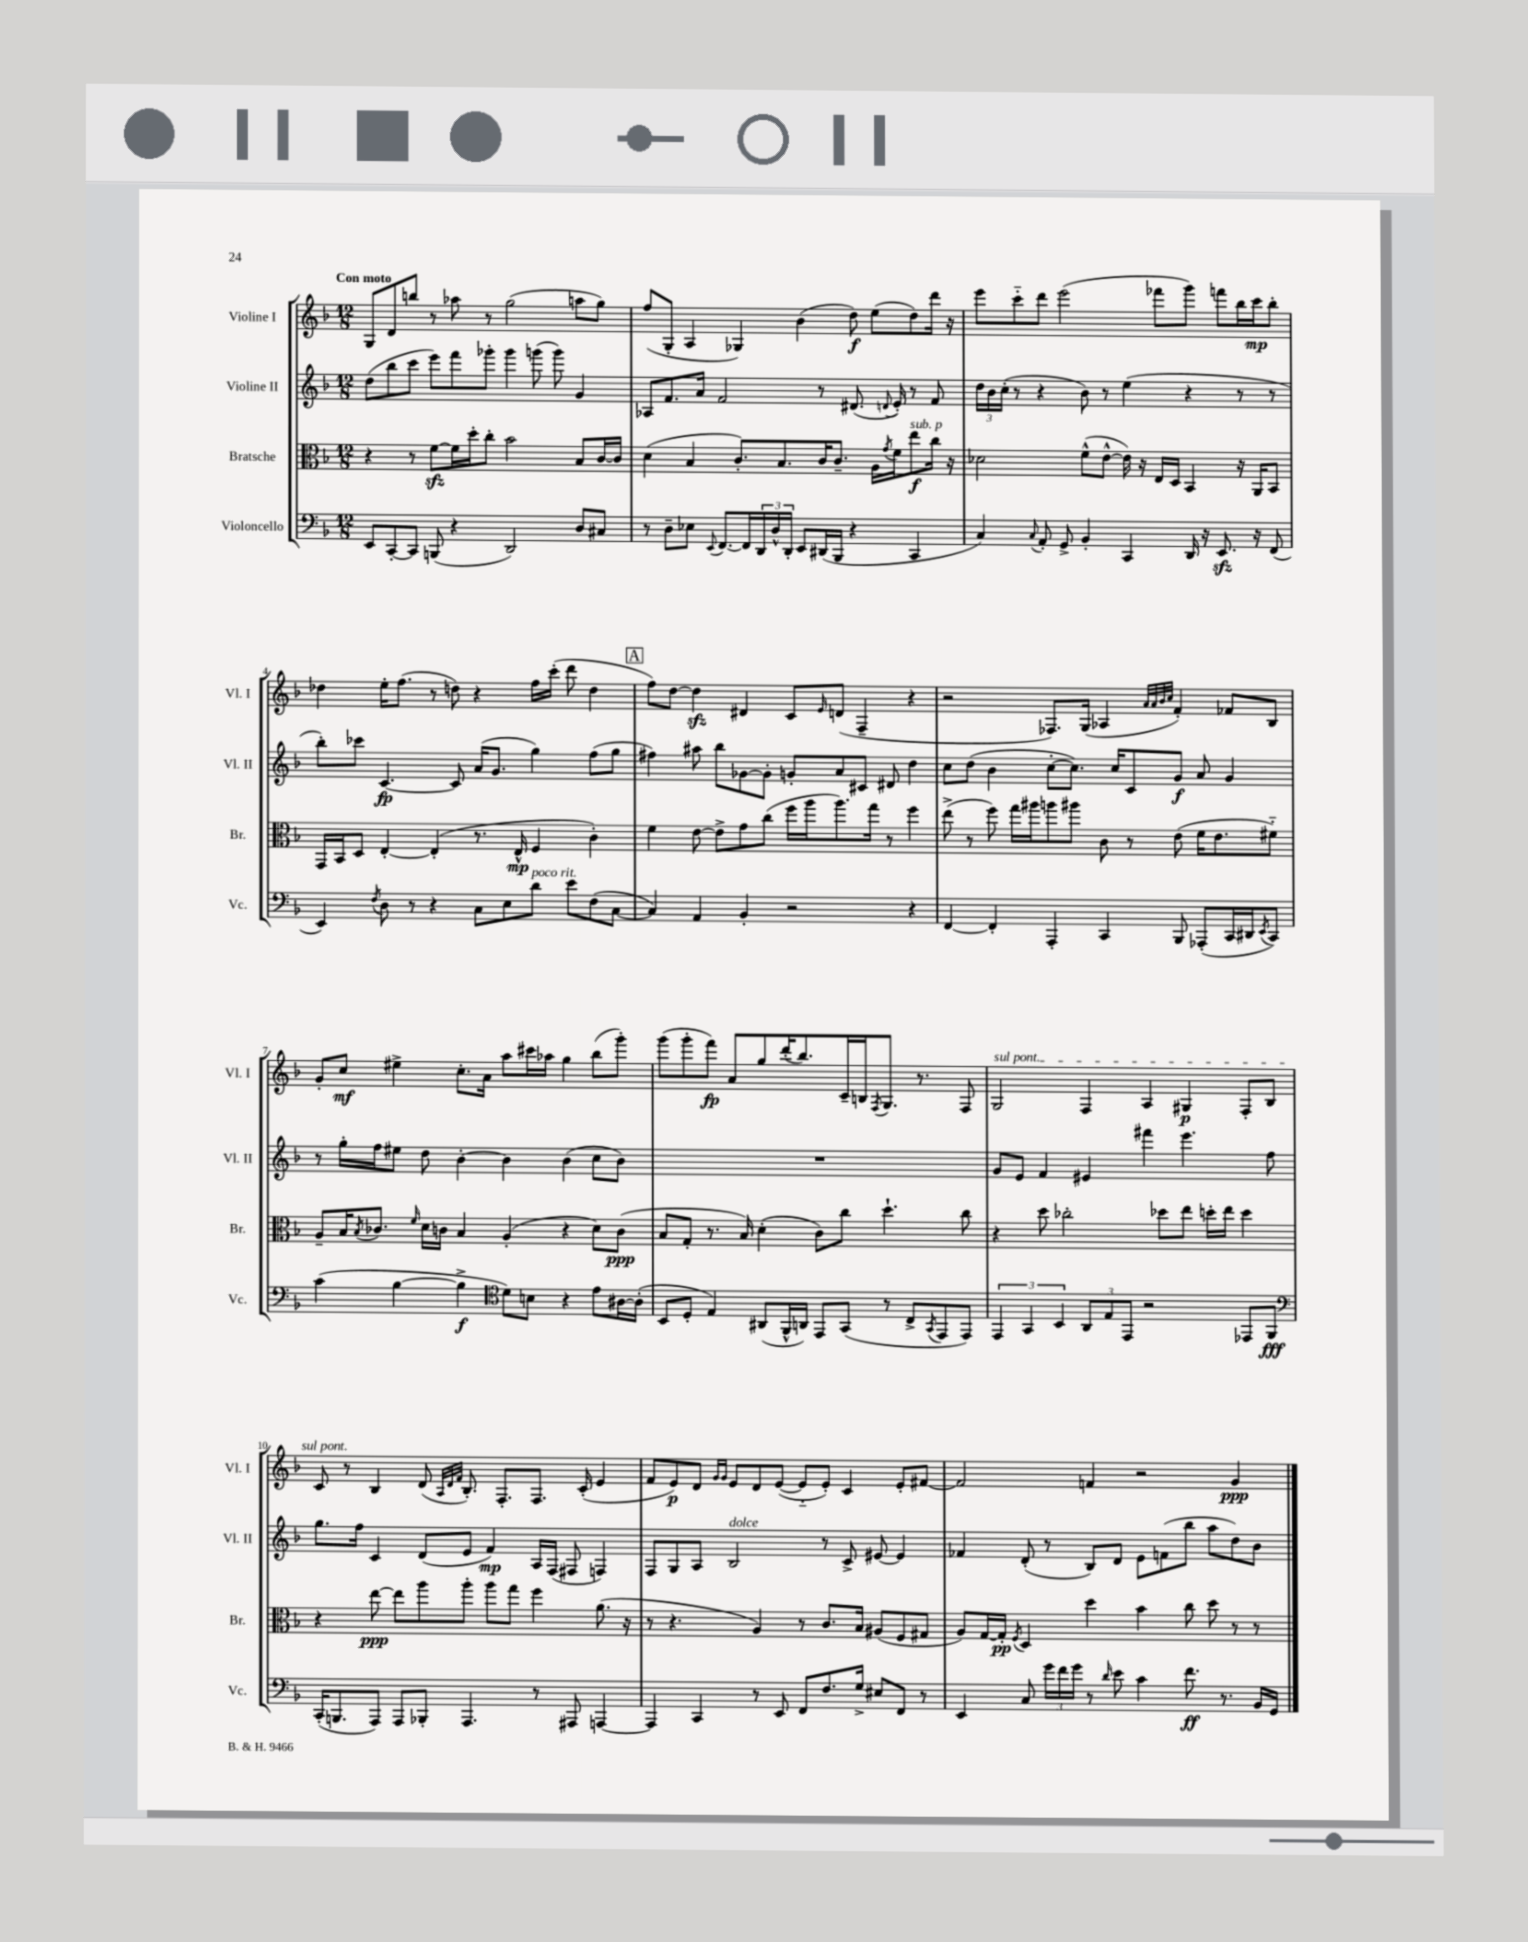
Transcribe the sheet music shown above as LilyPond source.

<<
\new StaffGroup <<
\new Staff = "s0" \with { instrumentName = "Violine I" shortInstrumentName = "Vl. I" } {
    \clef treble \key f \major \numericTimeSignature \time 12/8 \tempo "Con moto"
    g8 d'8 b''8 r8 aes''8 r8 g''2( a''8 g''8) |
    f''8( g8-. a4 ges4) bes'4( d''8\f) e''8( d''8) d'''16 r16 |
    e'''8 c'''8-_ d'''8 e'''2( fes'''8 g'''8) f'''8 bes''16 c'''16\mp bes''8-. |
    des''4 e''16-. f''8.( r8 d''8) r4 f''16 c'''16-.( d'''8 d''4 |
    \mark \markup { \box "A" } f''8) d''8~ d''4\sfz dis'4 c'8 \grace { e'16 } d'8( f4-- r4 |
    r2 fes8.) g16( aes4 \grace { a'32 a'32 bes'32 c''32 } f'4-.) fes'8 bes8 |
    g'8-. c''8\mf eis''4-> c''8.-. a'16 a''8 cis'''16 aes''16 g''4 bes''8( g'''8-.) |
    g'''8( g'''8-. f'''8\fp) a'8 g''8 d'''16-.( bes''8.) c'16-- b16 \acciaccatura { f8 } g8. r8. f8 |
    \once \override TextSpanner.bound-details.left.text = \markup { \italic "sul pont." } g2\startTextSpan f4 a4 gis4\p f8-. bes8 |
    c'8\stopTextSpan r8 bes4 d'8( \grace { a32 d'32 f'32 } bes8.-.) f8.-. f8. c'16-.( e'4 |
    f'8 e'8\p) d'8 \grace { g'16 g'16 } e'8 d'8 e'8~( e'8-_ e'8-.) c'4 e'8-. fis'8~ |
    fis'2 f'4 r2 g'4\ppp \bar "|." |
}
\new Staff = "s1" \with { instrumentName = "Violine II" shortInstrumentName = "Vl. II" } {
    \clef treble \key f \major \numericTimeSignature \time 12/8
    d''8( bes''8 c'''8 e'''8) f'''8 ges'''8-. ges'''4 g'''8( g'''8) g'4 |
    aes8 f'8. a'16 f'2 r8 dis'8.( \appoggiatura { d'8 } e'16-.) r8 f'8 |
    \tuplet 3/2 { d''16 bes'16 c''16-.( } r8 r4 bes'8) r8 e''4( r4 r8 r8 |
    bes''8-.) ces'''8 c'4.~\fp c'8 a'16( g'8. g''4) f''8( g''8 |
    \mark \markup { \box "A" } fis''4) ais''8 bes''8 ges'8~ ges'8-. g'8-. a'8 cis'8 dis'8 d''4 |
    c''8 d''8( bes'4 c''8~-. c''8.) c''16 c'8 g'8\f a'8 g'4 |
    r8 g''16-. f''16 eis''8 d''8 bes'4~-. bes'4 bes'4( c''8 bes'8) |
    R1. |
    g'8 e'8 f'4 eis'4 fis'''4 e'''4. f''8 |
    g''8. f''16 c'4 d'8( e'8 f'4\mp) a16 f16( fis8 f4) |
    f8 g8 a8 bes2^\markup { \italic "dolce" } r8 c'8-> eis'8~ eis'4 |
    fes'4 d'8-.( r8 bes8) d'8 e'8 f'8( bes''8 a''8 d''8) bes'8 \bar "|." |
}
\new Staff = "s2" \with { instrumentName = "Bratsche" shortInstrumentName = "Br." } {
    \clef alto \key f \major \numericTimeSignature \time 12/8
    r4 r8 f'8~\sfz f'16 d''16-. c''8-. bes'2 bes8 c'16~ c'16 |
    d'4( bes4 c'8.-.) bes8. c'16 c'8.-- a16 \acciaccatura { g'8 } f'16 e''8\f^\markup { \italic "sub. p" } c''16 r16 |
    des'2 f'8-^( e'8~-^ e'16) r16 e16 d16 bes,4 r16 a,16 bes,8 |
    g,16 bes,16 d8 e4~-. e4-.( r8. e16-^\mp f4 c'4-.) |
    \mark \markup { \box "A" } f'4 e'8~ e'8-> g'8 c''8( f''16 a''16 a''8.) g''16 r8 f''4 |
    e''8->( r8 f''8) g''16 ais''16 a''8 ais''8 c'8 r8 e'8( f'16 e'8. fis'8-_) |
    a8-- bes16 \acciaccatura { bes8 } ces'8. \grace { f'16 } d'16 c'16 bes4 a4-.( r4 d'8) c'8\ppp( |
    bes8 g8-. r8. bes16) d'4-.( c'8) c''8 d''4.-! c''8 |
    r4 d''8 ces''2-. des''8 e''8 d''16-. e''16 d''4 |
    r4 e''8~\ppp e''8 a''8 a''8-. a''8 g''8 f''4 a'8.( r16 |
    r8 r4. a4) r8 c'8. bes16 ais8( f8 gis8 |
    a8) g16~ g16-.\pp \acciaccatura { f8 } d4 d''4 bes'4 c''8 d''8 r8 r8 \bar "|." |
}
\new Staff = "s3" \with { instrumentName = "Violoncello" shortInstrumentName = "Vc." } {
    \clef bass \key f \major \numericTimeSignature \time 12/8
    e,8 c,8~-. c,8 b,,8( r4 d,2) d8 cis8 |
    r8 d8-- ees8 \appoggiatura { e,8 } f,8.~ f,16 \tuplet 3/2 { d,16 d16-^ d,16-. } e,8 dis,16( bes,,16 r4 c,4 |
    c4) \appoggiatura { c8 } a,8-. g,8-> bes,4-. c,4 d,16 r16 e,8.\sfz r16 f,8( |
    e,4) \acciaccatura { f8 } d8 r8 r4 c8 e8 d'8^\markup { \italic "poco rit." } e'8 f8( c8~ |
    \mark \markup { \box "A" } c4) a,4 bes,4-. r2 r4 |
    f,4~ f,4-. a,,4-. c,4 bes,,8 aes,,8-.( c,16 dis,16 \acciaccatura { e,8 } c,8) |
    c'4( bes4~ bes4->\f \clef tenor d'8) b8 r4 e'8 ais16~ ais16-.( |
    bes,8 d8-. e4) ais,8( f,16-^ a,16) e,8 g,8( r8 c8-> \acciaccatura { g,8 } e,8 e,8) |
    \tuplet 3/2 { e,4 g,4 bes,4 } \tuplet 3/2 { a,8 e8 e,8 } r2 ees,8 f,8\fff |
    \clef bass c,16-.( b,,8. a,,8) a,,8 bes,,8-. a,,4. r8 ais,,8 a,,4~ |
    a,,4 c,4 r8 e,8 f,8 f8. g16-> eis8 f,8 r8 |
    e,4 c8 \tuplet 3/2 { g'16 f'16 g'16 } r8 \grace { d'16 } e'8 c'4 f'8.\ff r8. bes,16 g,16 \bar "|." |
}
>>
>>
